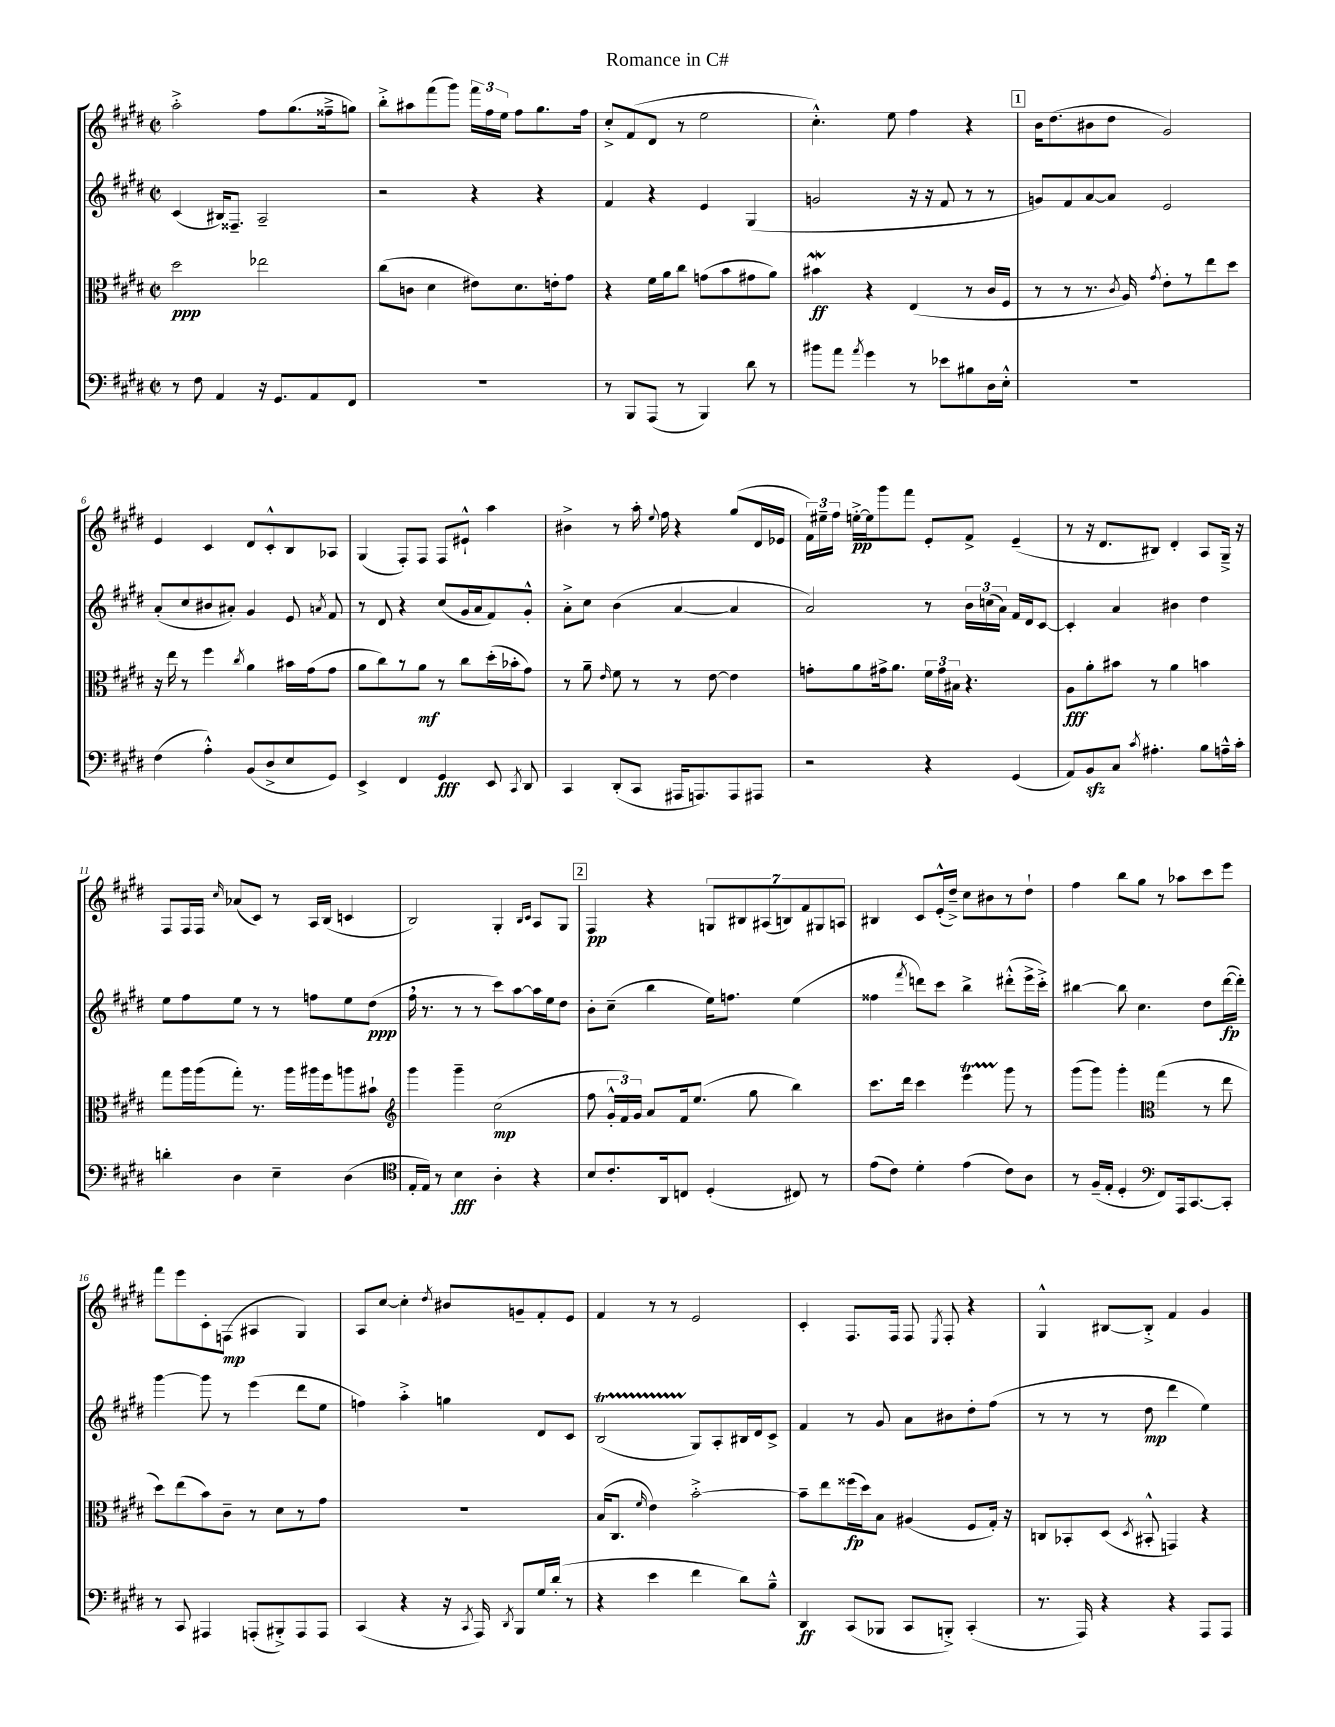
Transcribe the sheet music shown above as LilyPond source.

\header { title = "Romance in C#" }
<<
\new StaffGroup <<
\new Staff = "s0" {
    \clef treble \key e \major \defaultTimeSignature \time 2/2
    \autoBeamOff a''2-.-> fis''8[ gis''8.( fisis''16---> g''8]) |
    b''8[-.-> ais''8 fis'''8( gis'''8]) \tuplet 3/2 { fis'''16[ fis''16 e''16] } fis''8[ gis''8. fis''16] |
    cis''8[-.-> fis'8( dis'8] r8 e''2 |
    cis''4.-.-^) e''8 fis''4 r4 |
    \mark \markup { \box "1" } b'16[ dis''8.( bis'8 dis''8] gis'2) |
    e'4 cis'4 dis'8[ cis'8-.-^ b8 aes8] |
    gis4( fis8[-.) fis8] fis8[ eis'8]-!-^ a''4 |
    bis'4-> r8 a''16-. \appoggiatura { e''8 } fis''16 r4 gis''8[( dis'16 ees'16] |
    \tuplet 3/2 { fis'16[) eis''16-- fis''16] } e''16[~-.->\pp e''16 gis'''8 fis'''8] e'8[-. fis'8]-> e'4--( |
    r8 r16 dis'8.[ bis8]) dis'4-. a8[ gis16]---> r16 |
    fis8[ fis16 fis16] \grace { cis''16 } aes'8[( cis'8]) r8 a16[ b16]( c'4 |
    b2) gis4-. \grace { b16[ cis'16] } a8[ gis8] |
    \mark \markup { \box "2" } fis4\pp r4 \tuplet 7/4 { g8[ bis8 ais8( b8) fis'8 gis8 a8] } |
    bis4 cis'8[ e'16-.-^( dis''16]--->) cis''8[ bis'8 r8 dis''8]-! |
    fis''4 b''8[ gis''8] r8 aes''8[ cis'''8 e'''8] |
    fis'''8[ e'''8 cis'8-. f8]\mp( ais4 gis4) |
    a8[ cis''8]~ cis''4-. \acciaccatura { dis''8 } bis'8[ g'8-- fis'8-. e'8] |
    fis'4 r8 r8 e'2 |
    cis'4-. fis8.[ fis16] fis8 \acciaccatura { e8 } fis8-. r4 |
    gis4-^ bis8[~ bis8]-.-> fis'4 gis'4 \bar "|." |
}
\new Staff = "s1" {
    \clef treble \key e \major \defaultTimeSignature \time 2/2
    \autoBeamOff cis'4( bis16[) fisis8.]-- a2-- |
    r2 r4 r4 |
    fis'4 r4 e'4 gis4( |
    g'2 r16 r16 fis'8 r8 r8 |
    \mark \markup { \box "1" } g'8[) fis'8 a'8~ a'8] e'2 |
    a'8[-.( cis''8 bis'8 ais'8]-.) gis'4 e'8 \acciaccatura { a'8 } fis'8 |
    r8 dis'8 r4 cis''8[( gis'16 a'16 fis'8) gis'8]-.-^ |
    a'8[-.-> cis''8] b'4( a'4~ a'4 |
    a'2) r8 \tuplet 3/2 { b'16[ c''16( a'16]) } fis'16[ dis'16 cis'8]~ |
    cis'4-. a'4 bis'4 dis''4 |
    e''8[ fis''8 e''8] r8 r8 f''8[ e''8 dis''8]\ppp( |
    fis''16 \breathe r8. r8 r8 cis'''8[) a''8~ a''16 e''16 dis''8] |
    \mark \markup { \box "2" } b'8[-. cis''8]--( b''4 e''16[) f''8.] e''4( |
    fisis''4 \acciaccatura { fis'''8 } d'''8[) cis'''8] b''4-> dis'''8[-.-^( e'''16-> cis'''16]-.->) |
    bis''4~ bis''8 cis''4. dis''8[ dis'''16~\fp( dis'''16]-.) |
    gis'''4~ gis'''8 r8 e'''4( dis'''8[ e''8] |
    f''4) a''4-.-> g''4 dis'8[ cis'8] |
    b2\startTrillSpan( gis8[\stopTrillSpan) a8-. bis16 dis'16 cis'8]-> |
    fis'4 r8 gis'8 a'8[ bis'8 dis''8-. fis''8]( |
    r8 r8 r8 dis''8\mp dis'''4 e''4) \bar "|." |
}
\new Staff = "s2" {
    \clef alto \key e \major \defaultTimeSignature \time 2/2
    \autoBeamOff dis''2\ppp ees''2 |
    cis''8[( c'8] dis'4 eis'8[) dis'8. e'16-. gis'8] |
    r4 fis'16[ a'16 cis''8] g'8[( b'8 gis'8 a'8]) |
    bis'4\mordent\ff r4 e4( r8 cis'16[ fis16] |
    \mark \markup { \box "1" } r8 r8 r8. \acciaccatura { cis'8 } a16) \acciaccatura { gis'8 } e'8[-. r8 e''8 dis''8] |
    r16 e''16 r8 fis''4 \acciaccatura { cis''8 } a'4 bis'16[ gis'16( gis'8] |
    a'8[ cis''8) r8 a'8]\mf r8 cis''8[ dis''16-.( bes'16-. gis'8]) |
    r8 a'8-- \grace { e'16 } fis'8 r8 r8 e'8~ e'4 |
    g'8[-. a'8 gis'16-> a'8.] \tuplet 3/2 { fis'16[ gis'16 bis16] } r4. |
    a8[\fff a'8-. bis'8] r8 a'4 b'4 |
    gis''8[ a''16 a''16( gis''8]-.) r8. a''16[ ais''16 fis''16 a''8 bis'8]-! |
    \clef treble gis'''4 gis'''4-- cis''2\mp( |
    \mark \markup { \box "2" } fis''8 \tuplet 3/2 { gis'16[-.-^ fis'16) gis'16] } a'8[ fis'16 e''8.]( gis''8 b''4) |
    cis'''8.[ dis'''16] cis'''4 e'''4\startTrillSpan gis'''8\stopTrillSpan r8 |
    gis'''8[( gis'''8]) gis'''4-. \clef alto gis''4( r8 e''8 |
    dis''8[) e''8( b'8) cis'8]-- r8 dis'8[ r8 gis'8] |
    R1 |
    b16[( cis8.] \grace { fis'16 } e'4) b'2~-.-> |
    b'8[-- e''8 fisis''16\fp( dis''16) b8] ais4( fis8[ gis16]-.) r16 |
    c8[ bes,8-. dis8]( \acciaccatura { dis8 } bis,8-.-^ g,4) r4 \bar "|." |
}
\new Staff = "s3" {
    \clef bass \key e \major \defaultTimeSignature \time 2/2
    \autoBeamOff r8 fis8 a,4 r16 gis,8.[ a,8 fis,8] |
    R1 |
    r8 b,,8[ a,,8]( r8 b,,4) dis'8 r8 |
    bis'8[ a'8] \acciaccatura { a'8 } gis'4 r8 ees'8[ bis8 dis16 e16]-.-^ |
    \mark \markup { \box "1" } R1 |
    fis4( a4-.-^) b,8[( dis8-> e8 gis,8]) |
    e,4-> fis,4 gis,4\fff e,8 \acciaccatura { cis,8 } dis,8 |
    cis,4 dis,8[-.( cis,8] ais,,16[ a,,8.) a,,8 ais,,8] |
    r2 r4 gis,4( |
    a,8[) b,8\sfz cis8] \acciaccatura { cis'8 } ais4.-. b8[ a16---^ cis'16]-. |
    d'4-. dis4 e4-- dis4( |
    \clef tenor e16[-. e16]) r8 b4\fff a4-. r4 |
    \mark \markup { \box "2" } b8[ cis'8.-. a,16 c8] dis4-.( cis8) r8 |
    e'8[( cis'8]) dis'4-. e'4( cis'8[) a8] |
    r8 fis16[--( e16]-. dis4-. \clef bass fis,8[) a,,16 cis,8.~ cis,8]-. |
    r8 cis,8 ais,,4 a,,8[-.( bis,,8-.->) a,,8 a,,8] |
    cis,4( r4 r16 \acciaccatura { cis,8 } a,,16) \acciaccatura { dis,8 } b,,8[ gis16 dis'16]-.( r8 |
    r4 e'4 fis'4 dis'8[) b8]---^ |
    dis,4\ff cis,8[( bes,,8] cis,8[ b,,8]-.->) cis,4-.( |
    r8. a,,16) r4 r4 a,,8[ a,,8] \bar "|." |
}
>>
>>
